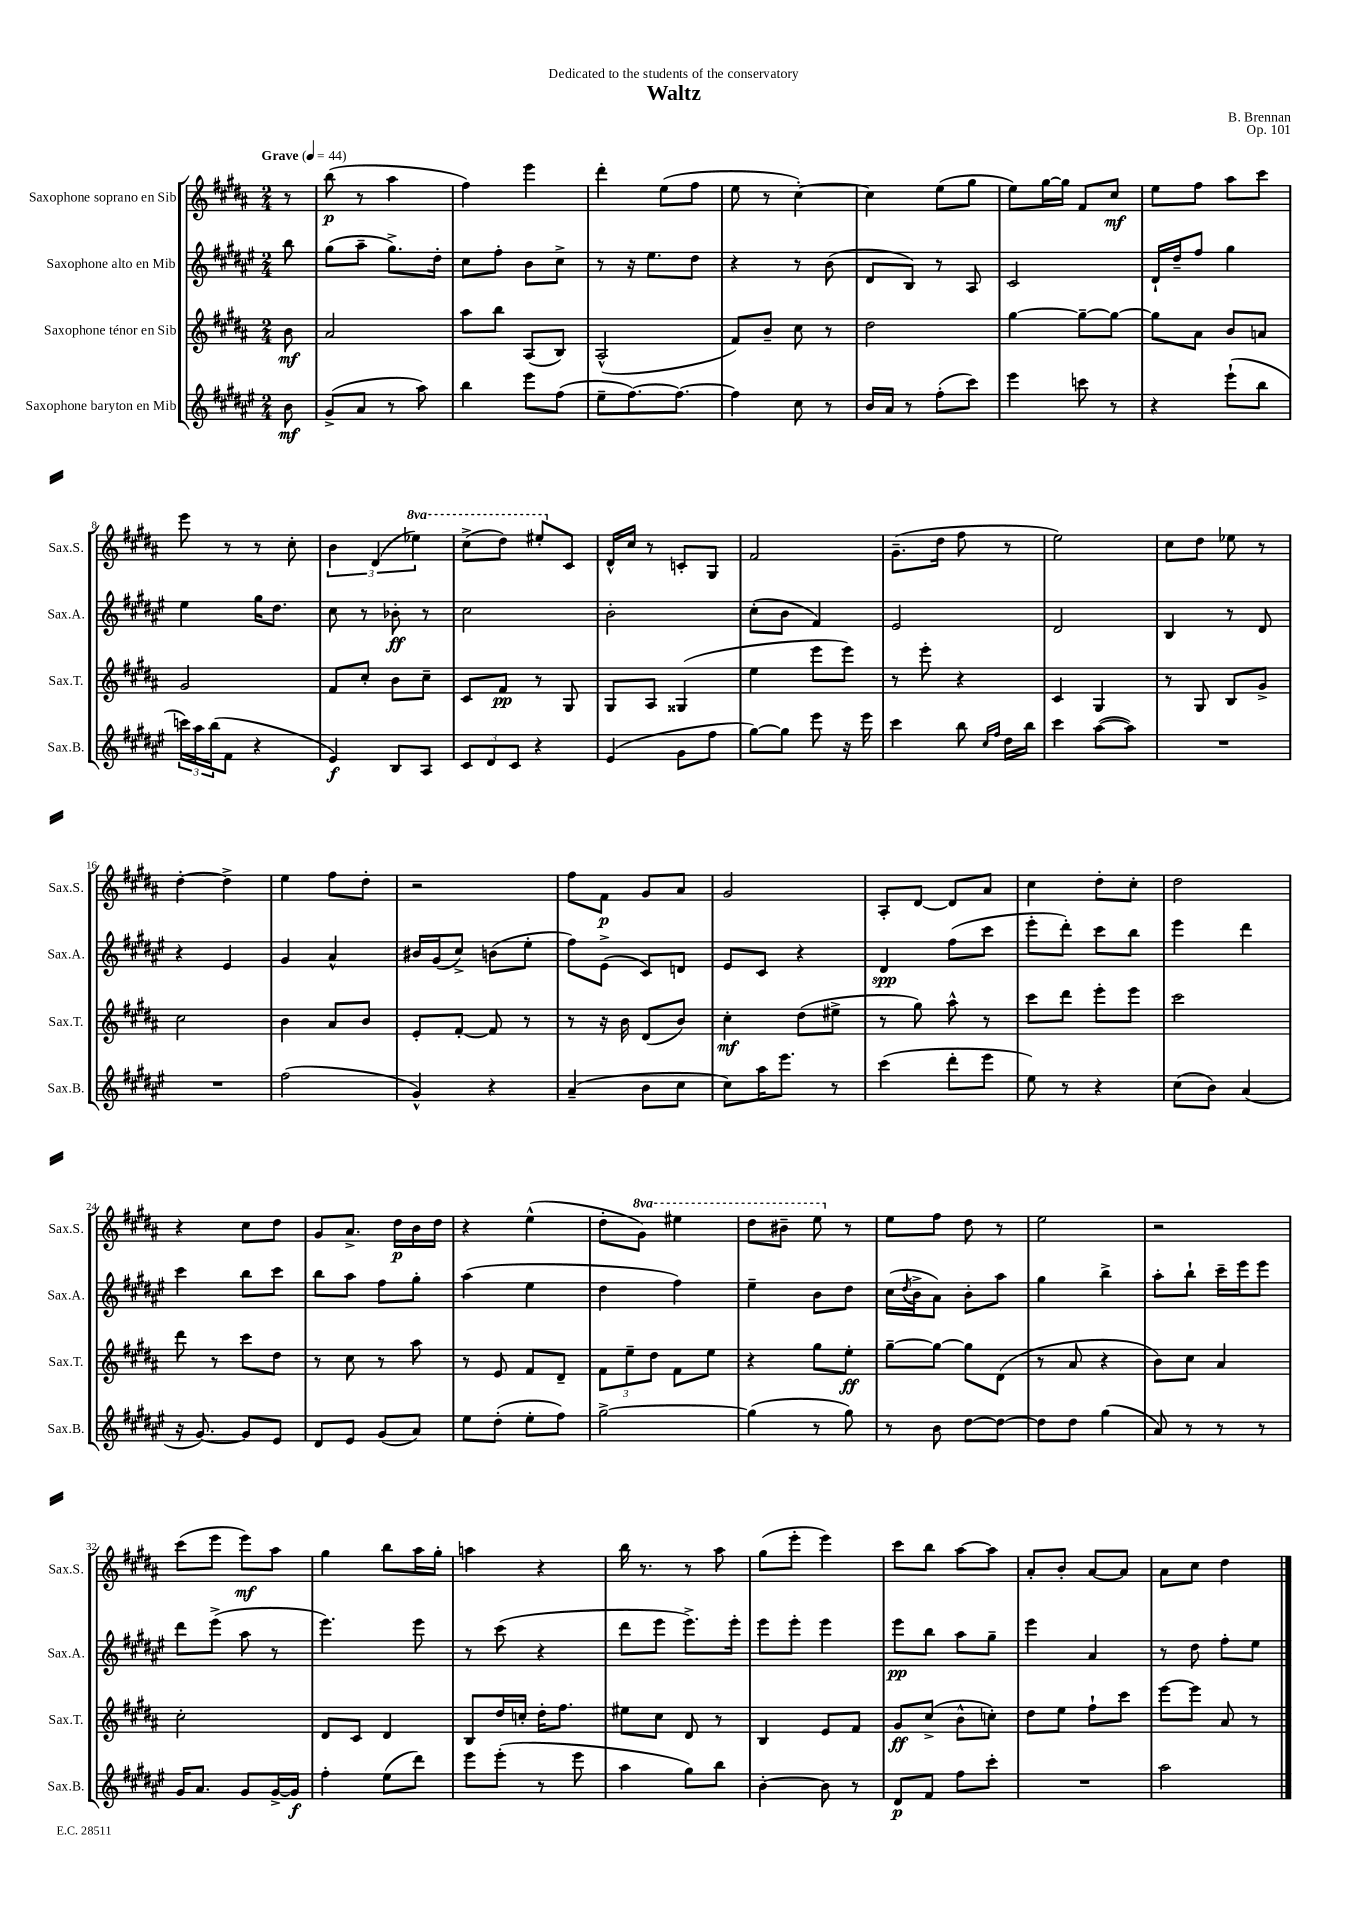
\header { title = "Waltz" composer = "B. Brennan" dedication = "Dedicated to the students of the conservatory" opus = "Op. 101" }
<<
\new StaffGroup <<
\new Staff = "s0" \with { instrumentName = "Saxophone soprano en Sib" shortInstrumentName = "Sax.S." } {
    \clef treble \key b \major \numericTimeSignature \time 2/4 \set Staff.ottavationMarkups = #ottavation-simple-ordinals \partial 8 \tempo "Grave" 4 = 44
    r8 |
    b''8\p( r8 ais''4 |
    fis''4) e'''4 |
    dis'''4-. e''8( fis''8 |
    e''8 r8 cis''4~-.) |
    cis''4 e''8( gis''8 |
    e''8) gis''16~ gis''16 fis'8 cis''8\mf |
    e''8 fis''8 ais''8 cis'''8 |
    e'''8 r8 r8 cis''8-. |
    \tuplet 3/2 { b'4 dis'4( \ottava #1 ees'''4) } |
    cis'''8->( dis'''8) eis'''8-. \ottava #0 cis'8 |
    dis'16-^ cis''16 r8 c'8-. gis8 |
    fis'2 |
    gis'8.--( dis''16 fis''8 r8 |
    e''2) |
    cis''8 dis''8 ees''8 r8 |
    dis''4~-. dis''4-> |
    e''4 fis''8 dis''8-. |
    r2 |
    fis''8 fis'8\p gis'8 ais'8 |
    gis'2 |
    ais8-. dis'8~ dis'8 ais'8 |
    cis''4 dis''8-. cis''8-. |
    dis''2 |
    r4 cis''8 dis''8 |
    gis'8 ais'8.-> dis''16\p b'16 dis''16 |
    r4 e''4-^( |
    dis''8-. \ottava #1 gis''8) eis'''4 |
    dis'''8 bis''8-- e'''8 \ottava #0 r8 |
    e''8 fis''8 dis''8 r8 |
    e''2 |
    r2 |
    cis'''8( e'''8 e'''8\mf) ais''8 |
    gis''4 b''8 ais''16 gis''16-. |
    a''4 r4 |
    b''16 r8. r8 ais''8 |
    gis''8( e'''8-. e'''4) |
    cis'''8 b''8 ais''8~ ais''8 |
    ais'8-. b'8-. ais'8~ ais'8 |
    ais'8 cis''8 dis''4 \bar "|." |
}
\new Staff = "s1" \with { instrumentName = "Saxophone alto en Mib" shortInstrumentName = "Sax.A." } {
    \clef treble \key fis \major \numericTimeSignature \time 2/4 \partial 8
    b''8 |
    gis''8( ais''8-- gis''8.->) dis''16-. |
    cis''8 fis''8-. b'8 cis''8-> |
    r8 r16 eis''8. dis''8 |
    r4 r8 b'8( |
    dis'8 b8) r8 ais8 |
    cis'2 |
    dis'16-! dis''16-- fis''8 gis''4 |
    eis''4 gis''16 dis''8. |
    cis''8 r8 bes'8-.\ff r8 |
    cis''2 |
    b'2-. |
    cis''8-.( b'8 fis'4) |
    eis'2 |
    dis'2 |
    b4 r8 dis'8 |
    r4 eis'4 |
    gis'4 ais'4-^ |
    bis'16 gis'16( cis''8->) b'8( eis''8-. |
    fis''8) eis'8->( cis'8) d'8 |
    eis'8 cis'8 r4 |
    dis'4\spp fis''8( cis'''8 |
    eis'''8-. dis'''8-.) cis'''8 b''8 |
    eis'''4 dis'''4 |
    cis'''4 b''8 cis'''8 |
    b''8 ais''8 fis''8 gis''8-. |
    ais''4( eis''4 |
    dis''4 fis''4) |
    eis''4-- b'8 dis''8 |
    cis''16( \acciaccatura { dis''8 } b'16-> ais'8) b'8-. ais''8 |
    gis''4 b''4-> |
    ais''8-. b''8-! cis'''16-- eis'''16 eis'''8 |
    dis'''8 eis'''8->( ais''8 r8 |
    eis'''4.) eis'''8 |
    r8 cis'''8( r4 |
    dis'''8 eis'''8 eis'''8.->) eis'''16-. |
    eis'''8 eis'''8-. eis'''4 |
    eis'''8\pp b''8 ais''8 gis''8-- |
    eis'''4 ais'4 |
    r8 dis''8 fis''8-. eis''8 \bar "|." |
}
\new Staff = "s2" \with { instrumentName = "Saxophone ténor en Sib" shortInstrumentName = "Sax.T." } {
    \clef treble \key b \major \numericTimeSignature \time 2/4 \partial 8
    b'8\mf |
    ais'2 |
    ais''8 b''8 ais8( b8) |
    ais2-^( |
    fis'8) b'8-- cis''8 r8 |
    dis''2 |
    gis''4~ gis''8~-- gis''8~ |
    gis''8 ais'8 b'8 a'8 |
    gis'2 |
    fis'8 cis''8-. b'8 cis''8-- |
    cis'8 fis'8\pp r8 gis8 |
    gis8 ais8 gisis4( |
    e''4 e'''8 e'''8) |
    r8 e'''8-. r4 |
    cis'4 gis4 |
    r8 gis8 b8 gis'8-> |
    cis''2 |
    b'4 ais'8 b'8 |
    e'8-. fis'8~-. fis'8 r8 |
    r8 r16 b'16 dis'8( b'8) |
    cis''4-.\mf dis''8( eis''8-> |
    r8 gis''8) ais''8-^ r8 |
    cis'''8 dis'''8 e'''8-. e'''8 |
    cis'''2 |
    dis'''8 r8 cis'''8 dis''8 |
    r8 cis''8 r8 ais''8 |
    r8 e'8 fis'8 dis'8-- |
    \tuplet 3/2 { fis'8 e''8-- dis''8 } fis'8 e''8 |
    r4 gis''8 e''8-.\ff |
    gis''8~-- gis''8~ gis''8 dis'8( |
    r8 ais'8 r4 |
    b'8) cis''8 ais'4 |
    cis''2-. |
    dis'8 cis'8 dis'4 |
    b8 dis''16 c''16-. dis''16-. fis''8. |
    eis''8 cis''8 dis'8 r8 |
    b4 e'8 fis'8 |
    gis'8\ff cis''8->( b'8-^ c''8-.) |
    dis''8 e''8 fis''8-! cis'''8 |
    e'''8~ e'''8 ais'8 r8 \bar "|." |
}
\new Staff = "s3" \with { instrumentName = "Saxophone baryton en Mib" shortInstrumentName = "Sax.B." } {
    \clef treble \key fis \major \numericTimeSignature \time 2/4 \partial 8
    b'8\mf |
    gis'8->( ais'8 r8 ais''8) |
    b''4 eis'''8 fis''8( |
    eis''8-- fis''8.~) fis''8.~ |
    fis''4 cis''8 r8 |
    b'16 ais'16 r8 fis''8-.( cis'''8) |
    eis'''4 c'''8 r8 |
    r4 eis'''8-!( b''8 |
    \tuplet 3/2 { c'''16) ais''16 b''16( } fis'8 r4 |
    eis'4\f) b8 ais8 |
    \tuplet 3/2 { cis'8 dis'8 cis'8 } r4 |
    eis'4( gis'8 fis''8 |
    gis''8~) gis''8 eis'''8 r16 eis'''16 |
    cis'''4 b''8 \grace { cis''16 fis''16 } dis''16 b''16 |
    cis'''4 ais''8~( ais''8) |
    R2 |
    R2 |
    fis''2( |
    gis'4-^) r4 |
    ais'4--( b'8 cis''8 |
    cis''8) ais''16 eis'''8. r8 |
    cis'''4( dis'''8-. eis'''8 |
    eis''8) r8 r4 |
    cis''8( b'8) ais'4( |
    r16 gis'8.~) gis'8 eis'8 |
    dis'8 eis'8 gis'8( ais'8) |
    eis''8 dis''8-.( eis''8-. fis''8) |
    gis''2~-> |
    gis''4( r8 gis''8) |
    r8 b'8 dis''8~ dis''8~ |
    dis''8 dis''8 gis''4( |
    ais'8) r8 r8 r8 |
    gis'16 ais'8. gis'8 gis'16~-> gis'16\f |
    fis''4-. eis''8( dis'''8) |
    eis'''8 eis'''8-.( r8 eis'''8 |
    ais''4 gis''8) b''8 |
    b'4~-. b'8 r8 |
    dis'8\p fis'8 fis''8 cis'''8-. |
    R2 |
    ais''2 \bar "|." |
}
>>
>>
